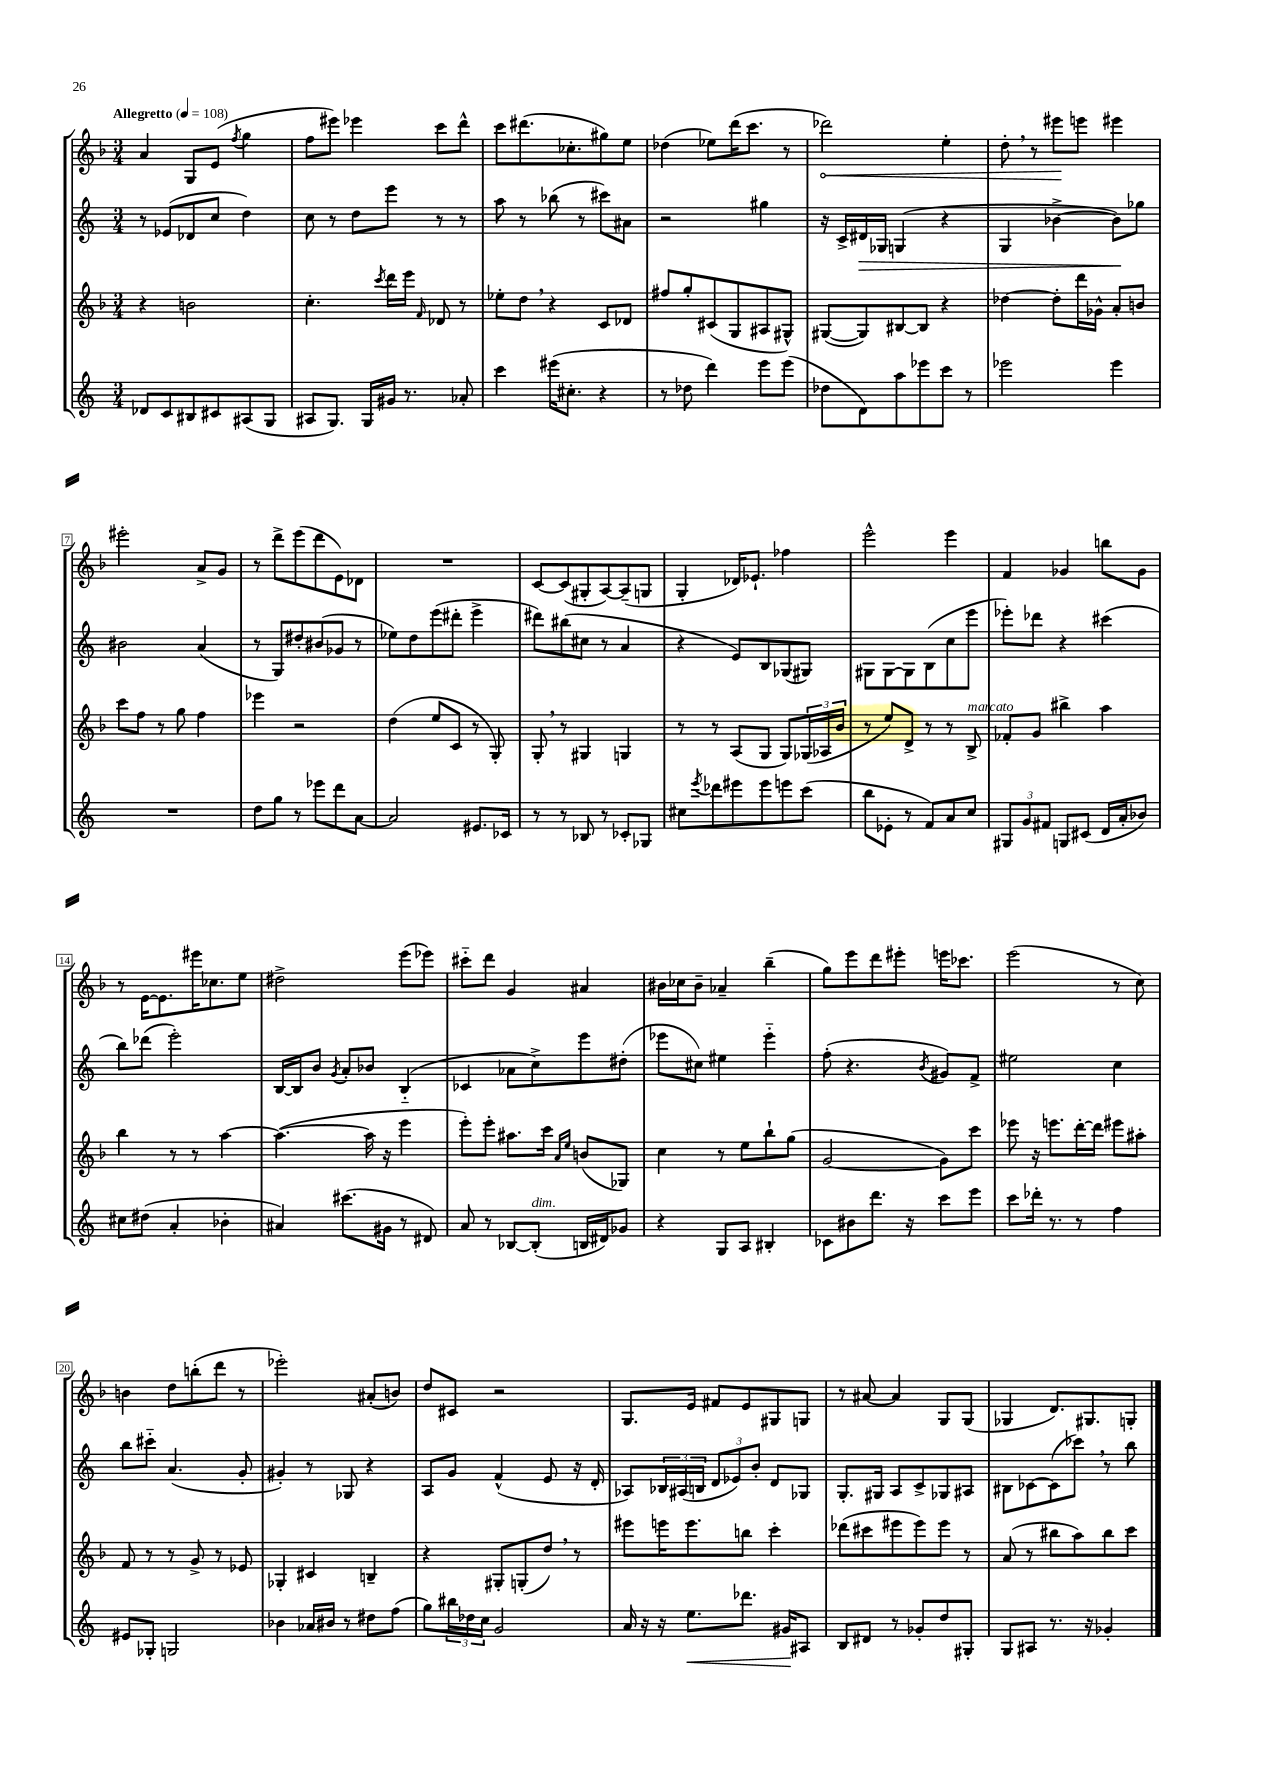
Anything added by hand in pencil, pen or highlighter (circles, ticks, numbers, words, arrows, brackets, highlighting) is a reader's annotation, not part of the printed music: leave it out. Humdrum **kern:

**kern	**dynam	**kern	**kern	**dynam	**kern	**dynam
*part4	*part4	*part3	*part2	*part2	*part1	*part1
*staff4	*staff4	*staff3	*staff2	*staff2	*staff1	*staff1
*clefG2	*	*clefG2	*clefG2	*	*clefG2	*
*k[]	*	*k[b-]	*k[]	*	*k[b-]	*
*M3/4	*	*M3/4	*M3/4	*	*M3/4	*
*MM108	*	*MM108	*MM108	*	*MM108	*
=1	=1	=1	=1	=1	=1	=1
!	!	!	!	!	!LO:TX:a:B:t=Allegretto	!
8d-X/L	.	4r	8r	.	4a/	.
8c/	.	.	(8e-X/L	.	.	.
8B#X/	.	2bn\	8d-X/	.	8G/L	.
8c#X/	.	.	8cc/J	.	(8e/J	.
.	.	.	.	.	8qff/	.
(8A#X/	.	.	4dd\)	.	4gg\	.
8G/J	.	.	.	.	.	.
=2	=2	=2	=2	=2	=2	=2
8A#X/L	.	4.cc'\	8cc\	.	8ff\L	.
8.G/J)	.	.	8r	.	8eee#X\J)	.
.	.	.	8dd\L	.	4eee-X\	.
16G/LL	.	.	.	.	.	.
.	.	8qccc/	.	.	.	.
16g#X/JJ	.	16ddd\LL	8eee\J	.	.	.
8.r	.	16eee\JJ	.	.	.	.
.	.	16qqf/	.	.	.	.
.	.	8d-X/	8r	.	8ccc\L	.
8a-X'/	.	8r	8r	.	8ddd^^\J	.
=3	=3	=3	=3	=3	=3	=3
4ccc\	.	8ee-X'\L	8aa\	.	8ccc\L	.
.	.	8dd,\J	8r	.	(8.ddd#X\	.
(16eee#X\KL	.	4r	(8bb-X\	.	.	.
8.cc#X'\J	.	.	.	.	8.cc-X'\	.
.	.	.	8r	.	.	.
4r	.	8c/L	8ccc#X\L)	.	8gg#X\)	.
.	.	8d-X/J	8a#X\J	.	8ee\J	.
=4	=4	=4	=4	=4	=4	=4
8r	.	8ff#X/L	2r	.	(4dd-X\	.
8dd-X\	.	8gg'/	.	.	.	.
4ddd\)	.	(8c#X/	.	.	8ee-X\L)	.
.	.	8G/	.	.	(16ddd\K	.
.	.	.	.	.	8.ccc\J	.
8eee\L	.	8A#X/	4gg#X\	.	.	.
(8eee\J	.	8G#X^^/J)	.	.	8r	.
=5	=5	=5	=5	=5	=5	=5
!	!	!	!	!	!	!LO:HP:b
8dd-X\L	.	([8G#X/L	16r	.	2ddd-X\)	<
.	.	.	16c^/LL	.	.	.
!	!	!	!	!LO:HP:b	!	!
8d\)	.	8G#/])	16d#X/	>	.	.
.	.	.	16G-X/JJ	.	.	.
8aa\	.	[8B#X/	(4Gn/	.	.	.
8eee-X\	.	8B#/J]	.	.	.	.
8ccc\J	.	4r	4r	.	4ee'\	.
8r	.	.	.	.	.	.
=6	=6	=6	=6	=6	=6	=6
2eee-X\	.	[4dd-X\	4G/	.	8dd',\	.
.	.	.	.	.	8r	.
.	.	8dd-'\L]	[4b-X^\	.	8eee#X\L	.
.	.	16ddd\L	.	.	8eeen\J	[
.	.	16g-X^^\JJ	.	.	.	.
4eee-\	.	8a'/L	8b-\L])	.	4eee#X\	.
.	.	8bn/J	8gg-X\J	]	.	.
!!LO:LB:g=z
=7	=7	=7	=7	=7	=7	=7
2.r	.	8ccc\L	2b#X\	.	2eee#X'\	.
.	.	8ff\J	.	.	.	.
.	.	8r	.	.	.	.
.	.	8gg\	.	.	.	.
.	.	4ff\	(4a/	.	8a^/L	.
.	.	.	.	.	8g/J	.
=8	=8	=8	=8	=8	=8	=8
8dd\L	.	4eee-X\	8r	.	8r	.
8gg\J	.	.	8G/L)	.	8ddd^\L	.
8r	.	2r	8dd#X'/	.	(8eee\	.
8eee-X\L	.	.	(8b#X/	.	8ddd\	.
8ddd\	.	.	8g-X/J	.	8e\)	.
[8a\J	.	.	8r	.	8d-X\J	.
=9	=9	=9	=9	=9	=9	=9
2a/]	.	(4dd\	8ee-X\L)	.	2.r	.
.	.	.	8dd\	.	.	.
.	.	8ee/L	(8eee\	.	.	.
.	.	8c/J	8ddd#X'\J	.	.	.
8.e#X/L	.	8r	4eee^\	.	.	.
.	.	8G'/)	.	.	.	.
16c-X/Jk	.	.	.	.	.	.
=10	=10	=10	=10	=10	=10	=10
8r	.	8G',/	8ddd#X\L)	.	[8c/L	.
8r	.	8r	(8bb#X\	.	(8c/]	.
8B-X/	.	4G#X/	8cc#X\J	.	8G#X'/	.
8r	.	.	8r	.	[8A/)	.
8c-X'/L	.	4Gn/	4a/	.	(8A~/]	.
8G-X/J	.	.	.	.	8Gn/J	.
=11	=11	=11	=11	=11	=11	=11
8cc#X\L	.	8r	4r	.	4G'/	.
8qeee/	.	.	.	.	.	.
8ddd-X\	.	8r	.	.	.	.
8eee#X\	.	(8A/L	8e/L)	.	16d-X/KL)	.
.	.	.	.	.	8.e-X`/J	.
8eee#\	.	8G/J	8B/	.	.	.
8eeen\	.	8G/L)	(8G-X/	.	4ff-X\	.
(8ccc\J	.	(24G-X/L	8G#X/J)	.	.	.
.	.	24A-X/	.	.	.	.
.	.	24b-/JJ	.	.	.	.
=12	=12	=12	=12	=12	=12	=12
8bb\L	.	8r	8G#X\L	.	2eee^^\	.
8e-X'\J	.	8ee/L)	[8G#\	.	.	.
8r	.	8d^/J	8G#\]	.	.	.
8f/L)	.	8r	(8B\	.	.	.
8a/	.	8r	8cc\	.	4eee\	.
!	!	!LO:TX:a:i:t=marcato	!	!	!	!
8cc/J	.	8B-^/	8eee\J	.	.	.
=13	=13	=13	=13	=13	=13	=13
12G#X/L	.	8f-X'/L	8eee-X'\L)	.	4f/	.
12g/	.	.	.	.	.	.
.	.	8g/J	8ddd-X\J	.	.	.
12f#X/J	.	.	.	.	.	.
8Gn/L	.	4bb#X^\	4r	.	4g-X/	.
(8c#X/J	.	.	.	.	.	.
16d/LL	.	4aa\	(4ccc#X\	.	8bbn\L	.
16a'/J	.	.	.	.	.	.
8b-X/J)	.	.	.	.	8g-\J	.
!!LO:LB:g=z
=14	=14	=14	=14	=14	=14	=14
8cc#X\L	.	4bb-\	8bb\L)	.	8r	.
(8dd#X\J	.	.	(8ddd-X\J	.	[16e\KL	.
.	.	.	.	.	8.e\]	.
4a'/	.	8r	2eee'\)	.	.	.
.	.	8r	.	.	16eee#X\K	.
.	.	.	.	.	8.cc-X\	.
4b-X'\	.	[4aa\	.	.	.	.
.	.	.	.	.	8ee\J	.
=15	=15	=15	=15	=15	=15	=15
4a#X/)	.	(4.aa\_	[16B/LL	.	2dd#X^\	.
.	.	.	16B/J]	.	.	.
.	.	.	8b/J	.	.	.
.	.	.	8qg/	.	.	.
(8.ccc#X\L	.	.	8a'/L	.	.	.
.	.	16aa\]	8b-X/J	.	.	.
16g#X\Jk	.	16r	.	.	.	.
8r	.	4eee\	(4B/	.	(8eee\L	.
8d#X/)	.	.	.	.	8eee-X\J)	.
=16	=16	=16	=16	=16	=16	=16
8a/	.	8eee'\L)	4c-X/	.	8ccc#X\L	.
8r	.	8eee'\J	.	.	8ddd\J	.
[8B-X/L	.	8.aa#X\L	8a-X\L	.	4g/	.
!LO:TX:a:i:t=dim.	!	!	!	!	!	!
(8B-'/J]	.	.	8cc^\)	.	.	.
.	.	16ccc\Jk	.	.	.	.
.	.	16qqa/LL	.	.	.	.
.	.	16qqee/JJ	.	.	.	.
16Bn/LL	.	(8bn/L	8eee\	.	4a#X/	.
16d#X/J)	.	.	.	.	.	.
8g-X/J	.	8G-X/J)	(8dd#X'\J	.	.	.
=17	=17	=17	=17	=17	=17	=17
4r	.	4cc\	8eee-X\L	.	16b#X\LL	.
.	.	.	.	.	16cc-X\J	.
.	.	.	8cc#X\J)	.	8b#~\J	.
8G/L	.	8r	4ee#X\	.	4a-X~/	.
8A/J	.	8ee\L	.	.	.	.
4B#X'/	.	8bb-`\	4eee-\	.	(4bb-~\	.
.	.	(8gg\J	.	.	.	.
=18	=18	=18	=18	=18	=18	=18
8c-X\L	.	[2g/	(8ff'\	.	8gg\L)	.
8b#X\	.	.	4.r	.	8eee\	.
8.ddd\J	.	.	.	.	8ddd\	.
.	.	.	.	.	8eee#X'\J	.
16r	.	.	.	.	.	.
.	.	.	8qb/	.	.	.
8ccc\L	.	8g\L])	8g#X/L)	.	16eeen\KL	.
.	.	.	.	.	8.ccc-X\J	.
8eee\J	.	8ccc\J	8f^/J	.	.	.
=19	=19	=19	=19	=19	=19	=19
8ccc\L	.	8eee-X\	2ee#X\	.	(2eee\	.
16ddd-X'\Jk	.	16r	.	.	.	.
8.r	.	8.eeen\L	.	.	.	.
8r	.	[16ddd'\L	.	.	.	.
.	.	16ddd\JJ]	.	.	.	.
4ff\	.	8eee#X\L	4cc\	.	8r	.
.	.	8aa#X'\J	.	.	8cc\)	.
!!LO:LB:g=z
=20	=20	=20	=20	=20	=20	=20
8e#X/L	.	8f/	8bb\L	.	4bn\	.
8G-X'/J	.	8r	8ccc#X\J	.	.	.
2Gn/	.	8r	(4.a/	.	8dd\L	.
.	.	8g^/	.	.	(8bbn'\	.
.	.	8r	.	.	8ddd\J	.
.	.	8e-X/	8g'/	.	8r	.
=21	=21	=21	=21	=21	=21	=21
4b-X\	.	4G-X'/	4g#X'/)	.	2eee-X'\)	.
16a-X/LL	.	4c#X/	8r	.	.	.
16b#X/JJ	.	.	.	.	.	.
8r	.	.	8G-X/	.	.	.
8dd#X\L	.	4Bn~/	4r	.	(8a#X'/L	.
(8ff\J	.	.	.	.	8bn/J)	.
=22	=22	=22	=22	=22	=22	=22
8gg\L)	.	4r	8A/L	.	8dd/L	.
24bb#X\L	.	.	8g/J	.	8c#X/J	.
24dd-X\	.	.	.	.	.	.
24cc\JJ	.	.	.	.	.	.
2g/	.	8G#X'/L	(4f^^/	.	2r	.
.	.	(8Gn'/	.	.	.	.
.	.	8dd,/J)	8e/	.	.	.
.	.	8r	16r	.	.	.
.	.	.	16d'/	.	.	.
=23	=23	=23	=23	=23	=23	=23
16a/	.	8eee#X\L	8A-X/L)	.	8.G/L	.
16r	.	.	.	.	.	.
16r	.	16eeen\K	24B-X/L	.	.	.
.	.	.	(24A#X/	.	.	.
!	!LO:HP:b	!	!	!	!	!
8.ee\L	<	8.eee\	.	.	16e/Jk	.
.	.	.	24Bn/JJ	.	.	.
.	.	.	12d/L	.	8f#X/L	.
.	.	.	12e-X/)	.	.	.
8.ddd-X\J	.	8bbn\J	.	.	8e/	.
.	.	.	12b'/J	.	.	.
.	.	4ccc'\	8d/L	.	8G#X/	.
16g#X/KL	.	.	.	.	.	.
8A#X/J	[	.	8G-X/J	.	8Gn/J	.
=24	=24	=24	=24	=24	=24	=24
8B/L	.	(8ddd-X\L	8.G'/L	.	8r	.
8d#X/J	.	8ccc#X\	.	.	[8a#X/	.
.	.	.	16G#X/Jk	.	.	.
8r	.	8eee#X\	8A/L	.	4a#/]	.
8g-X'/L	.	8eee#\)	8c^/	.	.	.
8dd/	.	8eee#\J	8G-X/	.	8G/L	.
8G#X'/J	.	8r	8A#X/J	.	(8G/J	.
=25	=25	=25	=25	=25	=25	=25
8G/L	.	(8a/	8B#X\L	.	4G-X/	.
8A#X/J	.	8r	[8c-X\	.	.	.
8.r	.	8bb#X\L	(8c-\]	.	8.d/L)	.
.	.	8aa\)	8ccc-X,\J)	.	.	.
16r	.	.	.	.	8.G#X/	.
4g-X'/	.	8bb#\	8r	.	.	.
.	.	8ccc\J	8bb\	.	8Gn'/J	.
==	==	==	==	==	==	==
*-	*-	*-	*-	*-	*-	*-
